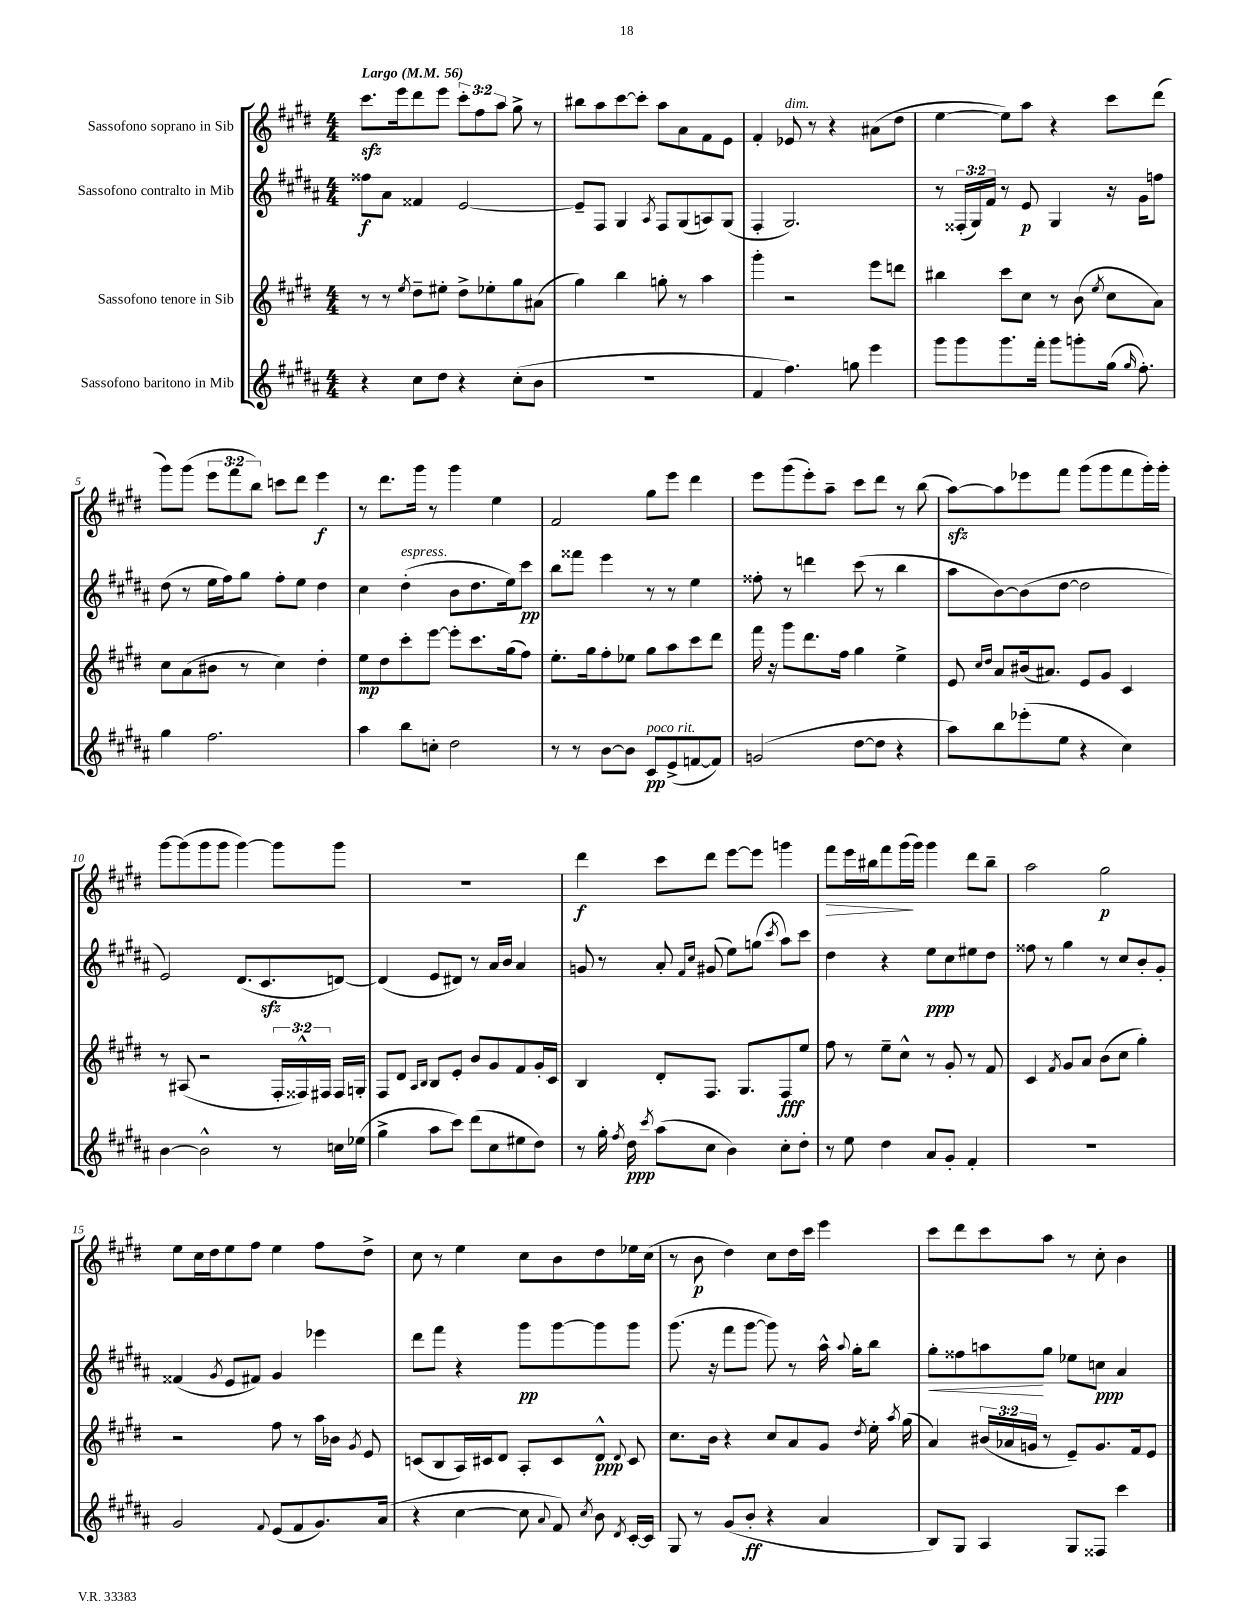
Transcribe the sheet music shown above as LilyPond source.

<<
\new StaffGroup <<
\new Staff = "s0" \with { instrumentName = "Sassofono soprano in Sib" } {
    \clef treble \key e \major \numericTimeSignature \time 4/4 \override Staff.TupletNumber.text = #tuplet-number::calc-fraction-text \tempo "Largo" 4 = 56
    \autoBeamOff cis'''8.[\sfz e'''16 dis'''8 e'''8] \tuplet 3/2 { cis'''8[-. fis''8 a''8] } gis''8-> r8 |
    bis''8[ a''8 cis'''8~ cis'''8]-. a''8[ a'8 fis'8 e'8] |
    fis'4-. ees'8^\markup { \italic "dim." } r8 r4 ais'8[( dis''8] |
    e''4~ e''8[) a''8] r4 cis'''8[ dis'''8]( |
    gis'''8[) gis'''8]( \tuplet 3/2 { e'''8[ fis'''8 b''8]) } c'''8[ dis'''8] e'''4\f |
    r8 dis'''8.[ gis'''16] r8 gis'''4 e''4 |
    fis'2 gis''8[ e'''8] dis'''4 |
    e'''8[ gis'''8( e'''8-.) a''8]-- cis'''8[ dis'''8] r8 b''8( |
    a''8[~\sfz) a''8 ees'''8 fis'''8] gis'''8[( gis'''8 fis'''8 gis'''16-.) gis'''16]-. |
    gis'''8[~ gis'''8( gis'''8 gis'''8] gis'''4~) gis'''8[ gis'''8] |
    R1 |
    dis'''4\f cis'''8[ dis'''8] e'''8[~ e'''8] g'''4 |
    fis'''8[\> e'''16 bis''16 fis'''8 gis'''16\!( gis'''16]) gis'''4 dis'''8[ bis''8]-- |
    a''2 gis''2\p |
    e''8[ cis''16 dis''16 e''8 fis''8] e''4 fis''8[ dis''8]-> |
    cis''8 r8 e''4 cis''8[ b'8 dis''8 ees''16 cis''16]( |
    r8 b'8\p dis''4) cis''8[ dis''16 cis'''16] e'''4 |
    cis'''8[ dis'''8 cis'''8 a''8] r8 cis''8-. b'4 \bar "|." |
}
\new Staff = "s1" \with { instrumentName = "Sassofono contralto in Mib" } {
    \clef treble \key b \major \numericTimeSignature \time 4/4 \override Staff.TupletNumber.text = #tuplet-number::calc-fraction-text
    \autoBeamOff fisis''8[\f ais'8] fisis'4 e'2~ |
    e'8[-- fis8] gis4 \acciaccatura { ais8 } fis8[ gis8( a8) gis8]( |
    fis4-. gis2.) |
    r8 \tuplet 3/2 { fisis16[-.( gis16) fis'16] } r8 e'8\p gis4 r16 gis'16[ f''8] |
    dis''8( r8 e''16[ fis''16) gis''8] fis''8[-. e''8] dis''4 |
    cis''4 dis''4-.^\markup { \italic "espress." }( b'8[ dis''8. e''16) cis'''8]\pp |
    b''8[ fisis'''8] e'''4 r8 r8 e''4 |
    fisis''8-. r8 d'''4 cis'''8( r8 b''4 |
    ais''8[ b'8~) b'8( dis''8]~ dis''2 |
    e'2) dis'8.[( cis'8.\sfz d'8]~) |
    d'4( e'8[ dis'8]) r8 ais'16[ b'16] ais'4 |
    g'8 r8 ais'8-. \grace { fis'16[ cis''16] } gis'8( e''8[) g''8]( \acciaccatura { cis'''8 } ais''8[) cis'''8] |
    dis''4 r4 e''8[\ppp cis''8 eis''8 dis''8] |
    fisis''8 r8 gis''4 r8 cis''8[ b'8-. gis'8]-. |
    fisis'4( \acciaccatura { gis'8 } e'8[ fis'8]) gis'4 ees'''4 |
    dis'''8[ fis'''8] r4 gis'''8[\pp gis'''8~ gis'''8 gis'''8] |
    gis'''8.( r16 fis'''8[ gis'''8]~ gis'''8) r8 ais''16-^ \appoggiatura { ais''8 } gis''16[-. b''8] |
    gis''8[-.\< fisis''8 a''8\! gis''8] ees''8[ c''8]\ppp ais'4 \bar "|." |
}
\new Staff = "s2" \with { instrumentName = "Sassofono tenore in Sib" } {
    \clef treble \key e \major \numericTimeSignature \time 4/4 \override Staff.TupletNumber.text = #tuplet-number::calc-fraction-text
    \autoBeamOff r8 r8 \acciaccatura { e''8 } dis''8[-- eis''8]-. dis''8[-> ees''8-. gis''8 ais'8]( |
    gis''4) b''4 g''8-. r8 a''4 |
    gis'''4-. r2 e'''8[ d'''8] |
    bis''4 cis'''8[ cis''8] r8 b'8( \acciaccatura { e''8 } cis''8[ a'8]) |
    cis''8[ a'8( bis'8] r8 cis''4) dis''4-. |
    e''8[\mp dis''8 cis'''8-. e'''8]~ e'''8[-. cis'''8. gis''16( fis''8]) |
    e''8.[-. gis''16 fis''8-. ees''8] gis''8[ a''8 cis'''8 dis'''8] |
    fis'''16 r16 gis'''8[ dis'''8. fis''16] gis''4 e''4-> |
    e'8 \grace { cis''16[ dis''16] } a'8[ bis'16( ais'8.]) e'8[ gis'8] cis'4 |
    r8 ais8( r2 \tuplet 3/2 { fis16[-. fisis16-^) fis16] } fis16[ g16]-. |
    fis8[ dis'8] \grace { a16[ b16] } b8[ e'8]-. b'8[ gis'8 fis'8 gis'16-. cis'16] |
    b4 dis'8[-. fis8.] gis8.[ fis8\fff e''8] |
    fis''8 r8 e''8[-- cis''8]-^ r8 gis'8-. r8 fis'8 |
    cis'4 \acciaccatura { fis'8 } gis'8[ a'8] b'8[( cis''8] gis''4-.) |
    r2 fis''8 r8 a''16[ bes'16] \acciaccatura { gis'8 } e'8 |
    c'8[( b8 a16) cis'16 dis'8] a8[-. cis'8 dis'8]-^\ppp \appoggiatura { dis'8 } cis'8 |
    cis''8.[ b'16] r4 cis''8[ a'8 gis'8] \acciaccatura { dis''8 } e''16-. \acciaccatura { a''8 } gis''16( |
    a'4) \tuplet 3/2 { bis'16[( aes'16 g'16] } r8 e'8[--) g'8. fis'16 e'8] \bar "|." |
}
\new Staff = "s3" \with { instrumentName = "Sassofono baritono in Mib" } {
    \clef treble \key b \major \numericTimeSignature \time 4/4
    \autoBeamOff r4 cis''8[ dis''8] r4 cis''8[-.( b'8] |
    R1 |
    fis'4 fis''4.) g''8 e'''4 |
    gis'''8[ gis'''8 gis'''8. fis'''16]-. gis'''8[ g'''8-. gis''16]( \grace { gis''16 } fis''8.-.) |
    gis''4 fis''2. |
    ais''4 b''8[ c''8]-. dis''2 |
    r8 r8 b'8[~ b'8] cis'8[\pp^\markup { \italic "poco rit." } e'8->( f'8~ f'8]) |
    g'2( dis''8[~ dis''8] r4 |
    ais''8[) b''8 ees'''8-.( e''8] r4 cis''4) |
    b'4~ b'2-^ r8 c''16[ ees''16]( |
    gis''4-> ais''8[ cis'''8]) dis'''8[( cis''8 eis''8 dis''8]) |
    r8 gis''16-. \acciaccatura { fis''8 } dis''16\ppp \acciaccatura { cis'''8 } ais''8[( cis''8] b'4) cis''8[-. dis''8]-. |
    r8 e''8 dis''4 ais'8[ gis'8]-. fis'4-. |
    R1 |
    gis'2 \appoggiatura { fis'8 } e'8[( fis'8 gis'8.) ais'16]( |
    r4 cis''4~ cis''8 \appoggiatura { ais'8 } fis'8) \acciaccatura { cis''8 } b'8 \acciaccatura { dis'8 } cis'16[~-. cis'16] |
    gis8 r8 gis'8[( b'8]-.\ff r4 ais'4 |
    b8[) gis8] ais4 gis8[ fisis8] cis'''4 \bar "|." |
}
>>
>>
